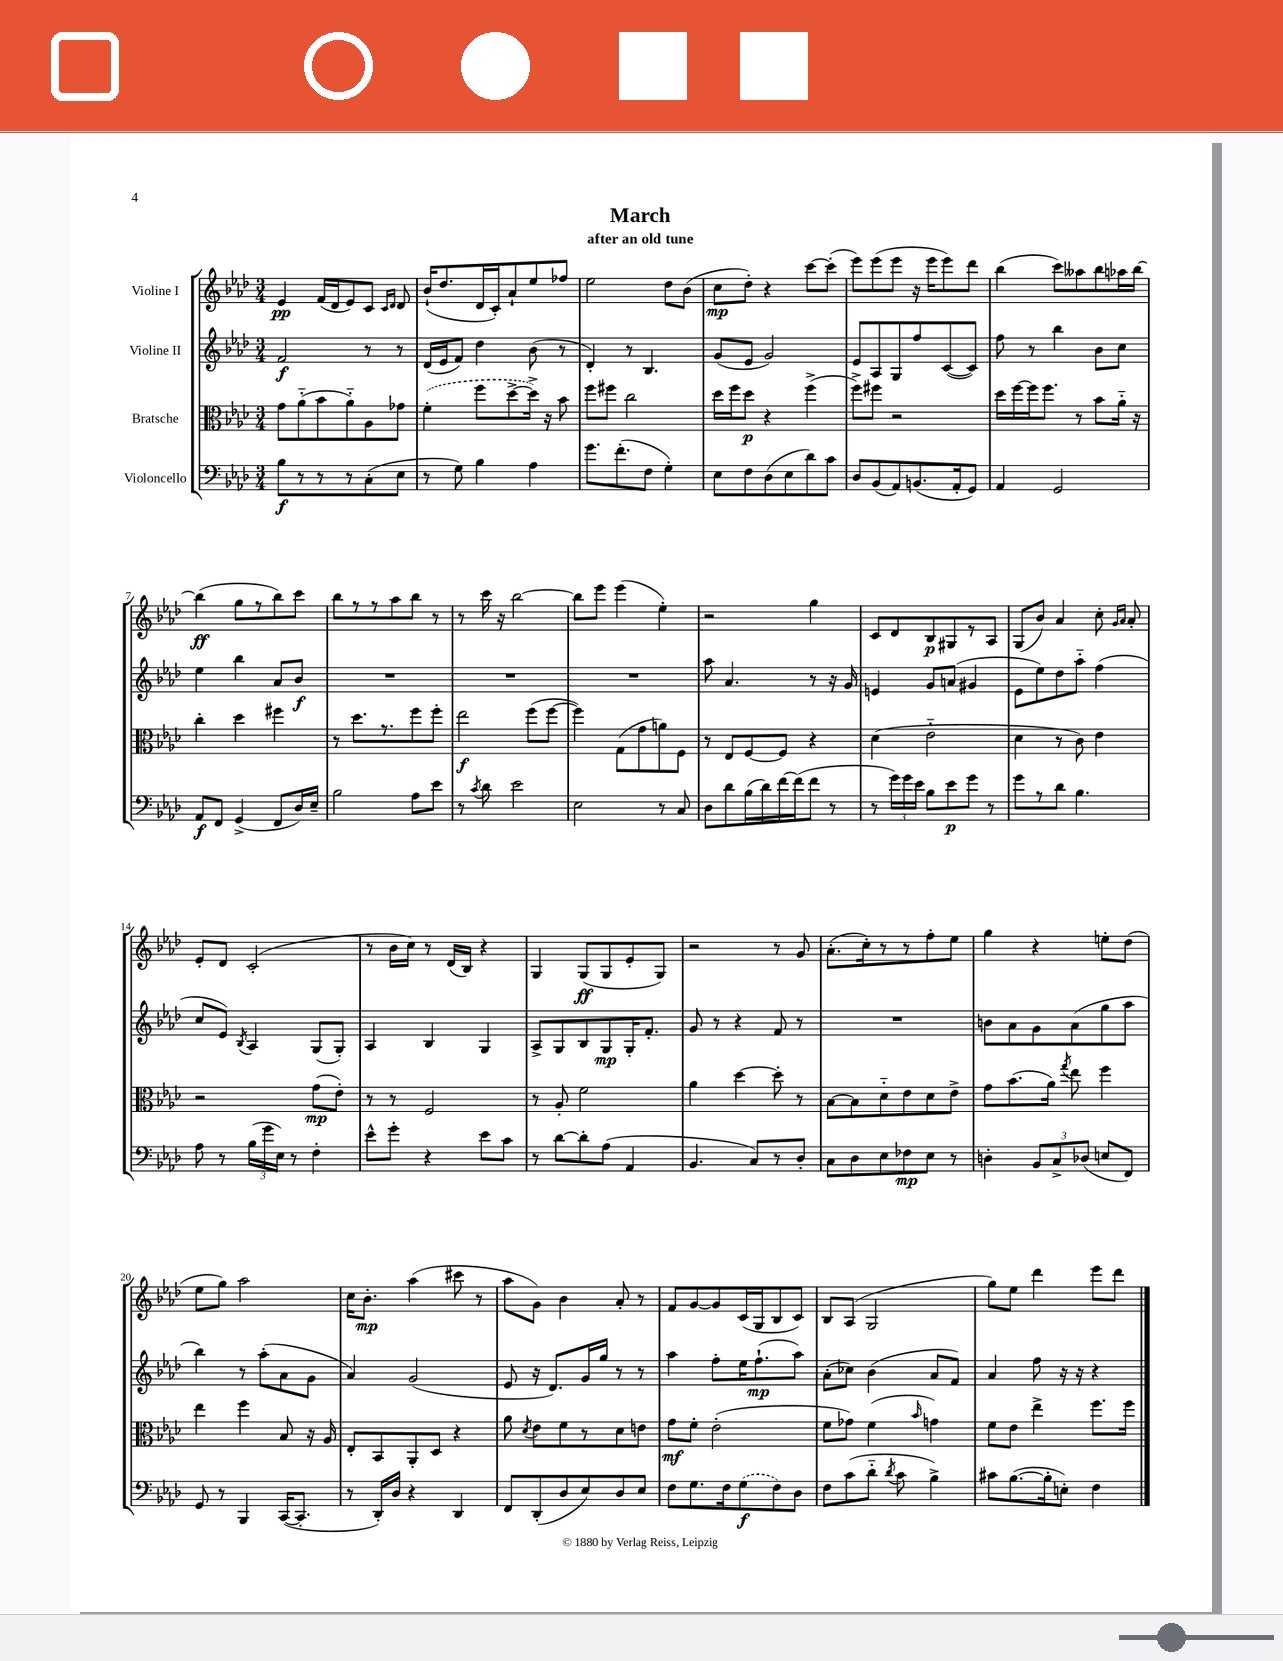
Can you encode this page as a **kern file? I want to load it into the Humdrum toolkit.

**kern	**dynam	**kern	**dynam	**kern	**dynam	**kern	**dynam
*part4	*part4	*part3	*part3	*part2	*part2	*part1	*part1
*staff4	*staff4	*staff3	*staff3	*staff2	*staff2	*staff1	*staff1
*I"Violoncello	*	*I"Bratsche	*	*I"Violine II	*	*I"Violine I	*
*clefF4	*	*clefC3	*	*clefG2	*	*clefG2	*
*k[b-e-a-d-]	*	*k[b-e-a-d-]	*	*k[b-e-a-d-]	*	*k[b-e-a-d-]	*
*M3/4	*	*M3/4	*	*M3/4	*	*M3/4	*
=1	=1	=1	=1	=1	=1	=1	=1
8B-\L	f	8g\L	.	2f/	f	4e-/	pp
8r	.	(8a-\	.	.	.	.	.
8r	.	8b-\	.	.	.	(16f/LL	.
.	.	.	.	.	.	16d-/J	.
8r	.	8a-\)	.	.	.	8e-/)	.
(8C'\	.	8A-\	.	8r	.	8c/J	.
.	.	.	.	.	.	16qqc/LL	.
.	.	.	.	.	.	16qqd-/JJ	.
8E-\J	.	8g-X\J	.	8r	.	8d-/	.
=2	=2	=2	=2	=2	=2	=2	=2
8r	.	(4f'\	.	(16d-/LL	.	(16b-`/KL	.
.	.	.	.	16e-/J	.	8.dd-/	.
8G\)	.	.	.	8f/J)	.	.	.
4B-\	.	8ff\L	.	4dd-\	.	16d-/L	.
.	.	.	.	.	.	16c'/J)	.
.	.	[8dd-^\	.	.	.	8a-`/	.
4A-\	.	16dd-^\Jk])	.	(8b-\	.	8ee-/	.
.	.	16r	.	.	.	.	.
.	.	8b-\	.	8r	.	8ff-X/J	.
=3	=3	=3	=3	=3	=3	=3	=3
8.g\L	.	8ff\L	.	4d-'/)	.	2ee-\	.
.	.	8ff#X\J	.	.	.	.	.
(8.f'\	.	.	.	.	.	.	.
.	.	2cc\	.	8r	.	.	.
8F\J	.	.	.	4.B-/	.	.	.
4G'\)	.	.	.	.	.	8dd-\L	.
.	.	.	.	.	.	(8b-\J	.
=4	=4	=4	=4	=4	=4	=4	=4
8E-\L	.	16dd-\LL	.	(8g/L	.	8cc\L	mp
.	.	16ff\J	.	.	.	.	.
8F\	.	8dd-\J	p	8e-/J	.	8dd-'\J)	.
(8D-\	.	4r	.	2g/)	.	4r	.
8E-\	.	.	.	.	.	.	.
8d-\)	.	(4ff^\	.	.	.	[8ccc\L	.
8c\J	.	.	.	.	.	(8ccc'\J]	.
=5	=5	=5	=5	=5	=5	=5	=5
8D-/L	.	8ff^\L)	.	8e-/L	.	8eee-\L)	.
(8BB-/	.	8ff#X\J	.	8A-/	.	(8eee-\	.
8AA-/)	.	2r	.	8G/	.	8eee-\J	.
(8.BBn/	.	.	.	8ff/	.	16r	.
.	.	.	.	.	.	16eee-\KL	.
.	.	.	.	([8c/	.	8eee-\)	.
16AA-'/k	.	.	.	.	.	.	.
8GG/J)	.	.	.	8c/J])	.	8ddd-\J	.
=6	=6	=6	=6	=6	=6	=6	=6
4AA-/	.	16dd-\LL	.	8ff\	.	(4bb-\	.
.	.	[16ff\	.	.	.	.	.
.	.	16ff\J]	.	8r	.	.	.
.	.	8.ff\J	.	.	.	.	.
2GG/	.	.	.	4bb-\	.	8ccc\L)	.
.	.	8r	.	.	.	8aa--X\	.
.	.	8b-\L	.	8b-\L	.	8bb-\	.
.	.	16a-\Jk	.	8cc\J	.	16aa-X\L	.
.	.	16r	.	.	.	[16bb-\JJ	.
!!LO:LB:g=z
=7	=7	=7	=7	=7	=7	=7	=7
8AA-/L	f	4cc'\	.	4ee-\	.	(4bb-\]	ff
8FF/J	.	.	.	.	.	.	.
(4GG^/	.	4dd-\	.	4bb-\	.	8gg\L	.
.	.	.	.	.	.	8r	.
8FF/L	.	4ff#X\	.	8a-/L	.	8bb-\)	.
16D-/L)	.	.	.	8b-/J	f	8ccc\J	.
16E-~/JJ	.	.	.	.	.	.	.
=8	=8	=8	=8	=8	=8	=8	=8
2B-\	.	8r	.	2.r	.	8bb-\L	.
.	.	8.dd-\L	.	.	.	8r	.
.	.	.	.	.	.	8r	.
.	.	8.r	.	.	.	.	.
.	.	.	.	.	.	8aa-\	.
8A-\L	.	8ff\	.	.	.	8bb-\J	.
8e-\J	.	8ff'\J	.	.	.	8r	.
=9	=9	=9	=9	=9	=9	=9	=9
8r	.	2ee-\	f	2.r	.	8r	.
8qc/	.	.	.	.	.	.	.
8d-\	.	.	.	.	.	16ccc\	.
.	.	.	.	.	.	16r	.
2e-\	.	.	.	.	.	[2bb-\	.
.	.	(8ff\L	.	.	.	.	.
.	.	[8ff\J	.	.	.	.	.
=10	=10	=10	=10	=10	=10	=10	=10
2E-\	.	4ff\])	.	2.r	.	8bb-\L]	.
.	.	.	.	.	.	8eee-\J	.
.	.	(8G\L	.	.	.	(4eee-\	.
.	.	8g\	.	.	.	.	.
8r	.	8an\)	.	.	.	4ee-'\)	.
8C/	.	8F\J	.	.	.	.	.
=11	=11	=11	=11	=11	=11	=11	=11
8D-\L	.	8r	.	8aa-\	.	2r	.
8d-\	.	8E-/L	.	4.a-/	.	.	.
(16B-\L	.	[8F/	.	.	.	.	.
16d-\)	.	.	.	.	.	.	.
[16f\	.	8F/J]	.	.	.	.	.
(16f\J]	.	.	.	.	.	.	.
8f\J	.	4r	.	8r	.	4gg\	.
8r	.	.	.	16r	.	.	.
.	.	.	.	16g/	.	.	.
=12	=12	=12	=12	=12	=12	=12	=12
8r	.	(4d-\	.	4en/	.	8c/L	.
24g\LL)	.	.	.	.	.	8d-/	.
24g\	.	.	.	.	.	.	.
24e-\JJ	.	.	.	.	.	.	.
8B-\L	.	2e-\	.	8g/L	.	8B-/	p
8e-\	p	.	.	(8an/J	.	8G#X/	.
8g\J	.	.	.	4g#X/	.	8r	.
8r	.	.	.	.	.	8A-/J	.
=13	=13	=13	=13	=13	=13	=13	=13
8g\L	.	4d-\	.	8e-\L	.	(8G/L	.
8r	.	.	.	8ee-\)	.	8b-/J)	.
8d-\J	.	8r	.	8dd-\	.	4a-/	.
4.B-\	.	8c\)	.	8aa-\J	.	.	.
.	.	4e-\	.	(4ff\	.	8cc'\	.
.	.	.	.	.	.	16qqg/LL	.
.	.	.	.	.	.	16qqa-/JJ	.
.	.	.	.	.	.	8a-'/	.
!!LO:LB:g=z
=14	=14	=14	=14	=14	=14	=14	=14
8A-\	.	2r	.	8cc/L	.	8e-'/L	.
8r	.	.	.	8e-/J)	.	8d-/J	.
.	.	.	.	8qB-/	.	.	.
(24B-\LL	.	.	.	4A-/	.	(2c'/	.
24g\	.	.	.	.	.	.	.
24E-\JJ)	.	.	.	.	.	.	.
8r	.	.	.	.	.	.	.
4F'\	.	(8g\L	mp	(8G/L	.	.	.
.	.	8e-'\J)	.	8G'/J)	.	.	.
=15	=15	=15	=15	=15	=15	=15	=15
8e-^^\L	.	8r	.	4A-/	.	8r	.
8g'\J	.	8r	.	.	.	16b-\LL	.
.	.	.	.	.	.	16cc\JJ)	.
4r	.	2F/	.	4B-/	.	8r	.
.	.	.	.	.	.	(16d-/LL	.
.	.	.	.	.	.	16B-/JJ)	.
8e-\L	.	.	.	4G/	.	4r	.
8c\J	.	.	.	.	.	.	.
=16	=16	=16	=16	=16	=16	=16	=16
8r	.	8r	.	8A-^/L	.	4G/	.
[8d-\L	.	8A-'/	.	8G/	.	.	.
8d-'\]	.	2f\	.	8B-/	.	(8G/L	ff
(8A-\J	.	.	.	8G/	mp	8G/	.
4AA-/	.	.	.	16G'/K	.	8e-'/	.
.	.	.	.	8.f'/J	.	.	.
.	.	.	.	.	.	8G/J)	.
=17	=17	=17	=17	=17	=17	=17	=17
4.BB-/	.	4a-\	.	8g/	.	2r	.
.	.	.	.	8r	.	.	.
.	.	[4dd-\	.	4r	.	.	.
8C/L)	.	.	.	.	.	.	.
8r	.	8dd-'\]	.	8f/	.	8r	.
8D-'/J	.	8r	.	8r	.	8g/	.
=18	=18	=18	=18	=18	=18	=18	=18
8C\L	.	[8B-\L	.	2.r	.	(8.a-'\L	.
8D-\	.	8B-\]	.	.	.	.	.
.	.	.	.	.	.	16cc'\k)	.
8E-\	.	8d-\	.	.	.	8r	.
8F-X\	mp	8e-\	.	.	.	8r	.
8E-\J	.	8d-\	.	.	.	8ff'\	.
8r	.	8e-^\J	.	.	.	8ee-\J	.
=19	=19	=19	=19	=19	=19	=19	=19
4Dn'\	.	8g\L	.	8bn\L	.	4gg\	.
.	.	(8.b-\	.	8a-\	.	.	.
12BB-/L	.	.	.	8g\	.	4r	.
.	.	16a-\Jk)	.	.	.	.	.
12C^/	.	.	.	.	.	.	.
.	.	8qgg/	.	.	.	.	.
.	.	8ee-\	.	(8a-\	.	.	.
(12D-X/J	.	.	.	.	.	.	.
8En/L	.	4ff\	.	8gg\	.	8een'\L	.
8FF/J)	.	.	.	8aa-\J	.	(8dd-\J	.
!!LO:LB:g=z
=20	=20	=20	=20	=20	=20	=20	=20
8GG/	.	4ee-\	.	4bb-\)	.	8ee-\L	.
8r	.	.	.	.	.	8gg\J)	.
4BBB-/	.	4ff\	.	8r	.	2aa-\	.
.	.	.	.	(8aa-'\L	.	.	.
([16CC/KL	.	8B-/	.	8a-\	.	.	.
8.CC'/J]	.	.	.	.	.	.	.
.	.	16r	.	8g\J	.	.	.
.	.	16A-/	.	.	.	.	.
=21	=21	=21	=21	=21	=21	=21	=21
8r	.	8E-'/L	.	4a-/)	.	16cc\KL	.
.	.	.	.	.	.	8.b-'\J	mp
16DD-'/LL)	.	8BB-/	.	.	.	.	.
16D-/JJ	.	.	.	.	.	.	.
4r	.	8AA-'/	.	(2g/	.	(4aa-\	.
.	.	8D-/J	.	.	.	.	.
4DD-/	.	4r	.	.	.	8ccc#X\	.
.	.	.	.	.	.	8r	.
=22	=22	=22	=22	=22	=22	=22	=22
8FF/L	.	8a-\	.	8e-/	.	8aa-\L	.
.	.	8qd-/	.	.	.	.	.
(8DD-'/	.	8e-\L	.	16r	.	8g\J)	.
.	.	.	.	8.d-/L)	.	.	.
8D-/	.	8f\	.	.	.	4b-\	.
8E-/)	.	8r	.	16g/L	.	.	.
.	.	.	.	16gg/JJ	.	.	.
8D-/	.	8d-\	.	8r	.	8a-'/	.
8E-/J	.	8en\J	.	8r	.	8r	.
=23	=23	=23	=23	=23	=23	=23	=23
8F\L	.	8g\L	mf	4aa-\	.	8f/L	.
8.G\	.	8f'\J	.	.	.	[8g/	.
.	.	(2e-'\	.	8ff'\L	.	8g/]	.
16F\k	.	.	.	.	.	.	.
(8G\	f	.	.	16ee-\K	.	(16c/L	.
.	.	.	.	(8.ff`\	mp	16G/J	.
8F\)	.	.	.	.	.	8B-/	.
8D-\J	.	.	.	8aa-\J)	.	8c/J)	.
=24	=24	=24	=24	=24	=24	=24	=24
8F\L	.	8f\L	.	(8a-'\L	.	8B-/L	.
(8c\	.	8g-X\J)	.	8cc-X\J)	.	(8A-/J	.
8d-\J	.	(4f\	.	(4b-\	.	2G/	.
8qd-/	.	.	.	.	.	.	.
8c\	.	.	.	.	.	.	.
.	.	16qqb-/	.	.	.	.	.
4B-^\)	.	4gn\)	.	8a-/L	.	.	.
.	.	.	.	8f/J)	.	.	.
=25	=25	=25	=25	=25	=25	=25	=25
8c#X\L	.	8f\L	.	4a-/	.	8gg\L)	.
([8.B-\	.	8e-\J	.	.	.	8ee-\J	.
.	.	4ee-^\	.	8ff\	.	4ddd-\	.
16B-'\k]	.	.	.	.	.	.	.
8En'\J)	.	.	.	16r	.	.	.
.	.	.	.	16r	.	.	.
4F\	.	8.ff\L	.	4r	.	8eee-\L	.
.	.	.	.	.	.	8ddd-\J	.
.	.	16ff\Jk	.	.	.	.	.
==	==	==	==	==	==	==	==
*-	*-	*-	*-	*-	*-	*-	*-
